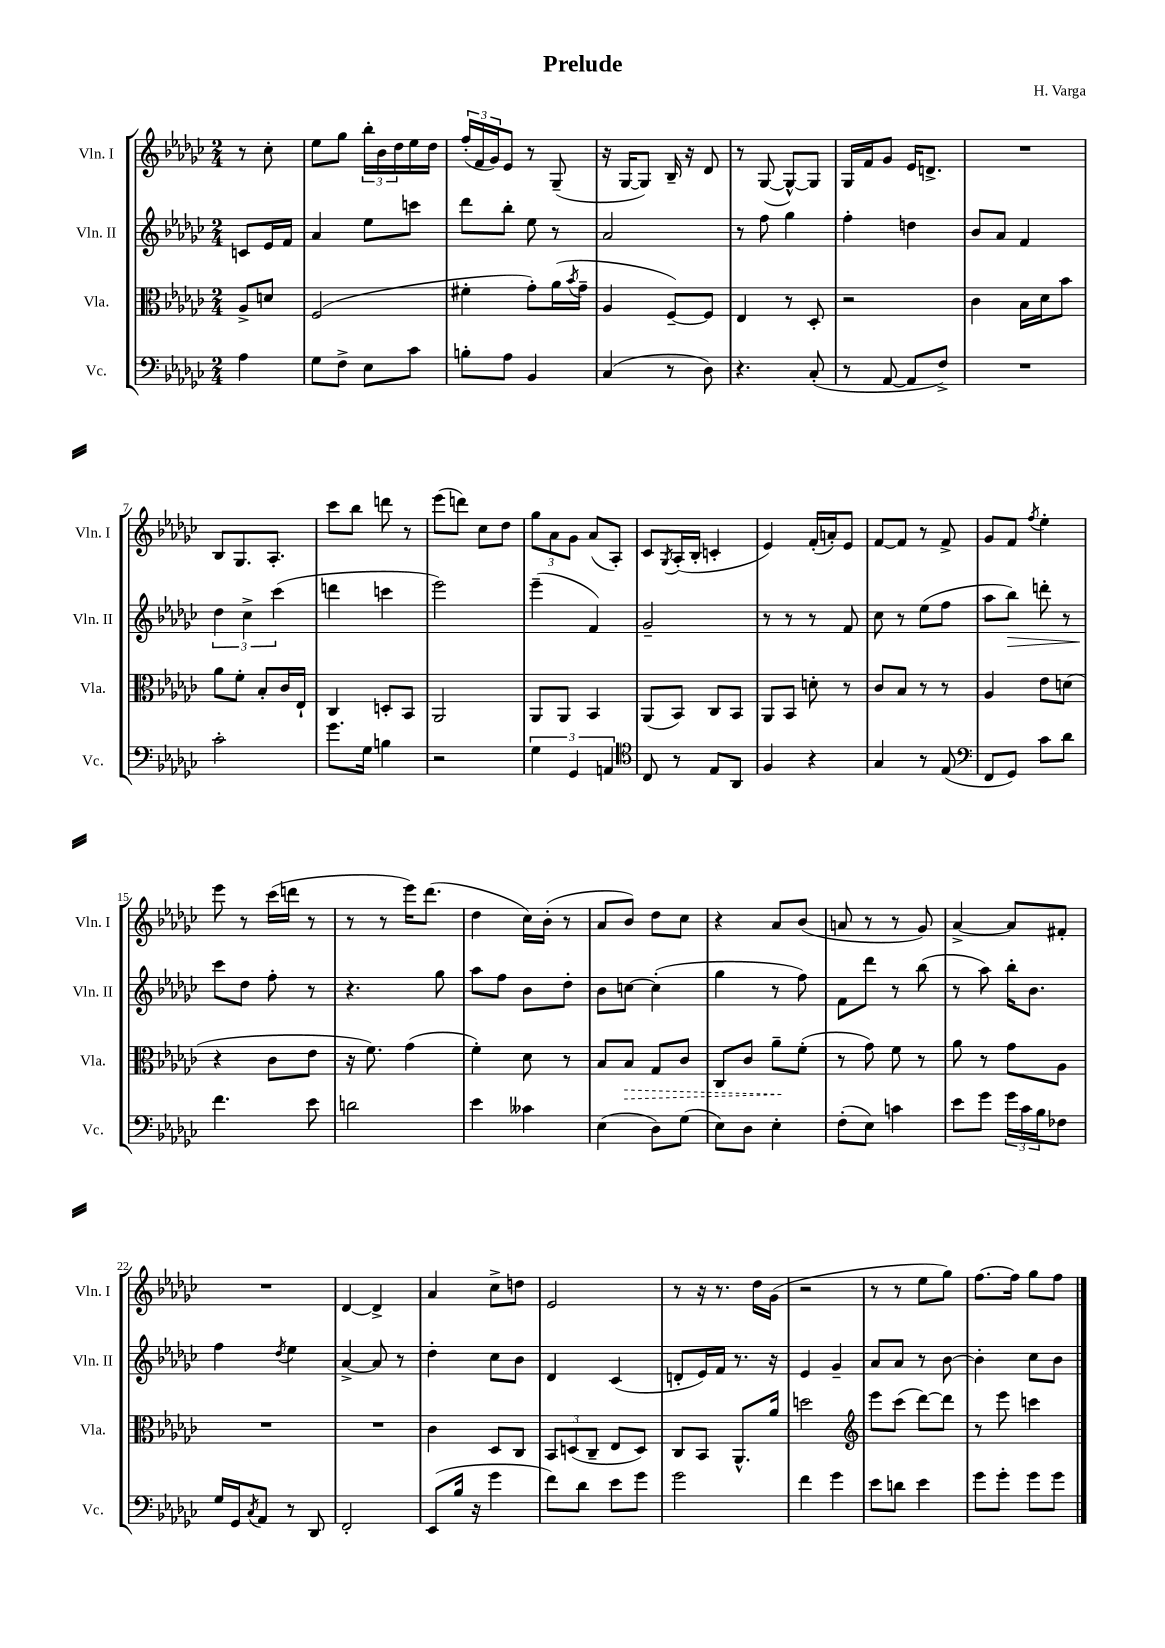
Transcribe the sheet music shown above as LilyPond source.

\header { title = "Prelude" composer = "H. Varga" }
<<
\new StaffGroup <<
\new Staff = "s0" \with { instrumentName = "Vln. I" shortInstrumentName = "Vln. I" } {
    \clef treble \key ges \major \numericTimeSignature \time 2/4 \partial 4
    r8 ces''8-. |
    ees''8 ges''8 \tuplet 3/2 { bes''16-. bes'16 des''16 } ees''16 des''16 |
    \tuplet 3/2 { f''16-.( f'16 ges'16) } ees'8 r8 ges8--( |
    r16 ges16~ ges8) bes16-- r16 des'8 |
    r8 ges8~( ges8~-^) ges8 |
    ges16 f'16 ges'8 ees'16 d'8.-> |
    R2 |
    bes8 ges8. aes8.-. |
    ces'''8 bes''8 d'''8 r8 |
    ees'''8( d'''8) ces''8 des''8 |
    \tuplet 3/2 { ges''8 aes'8 ges'8 } aes'8( aes8-.) |
    ces'8 \acciaccatura { ges8 } aes16-.( bes16-. c'4-. |
    ees'4) f'16-.( a'16-.) ees'8 |
    f'8~ f'8 r8 f'8-> |
    ges'8 f'8 \acciaccatura { f''8 } ees''4-. |
    ees'''8 r8 ces'''16( d'''16 r8 |
    r8 r8 ees'''16) des'''8.( |
    des''4 ces''16) bes'16-.( r8 |
    aes'8 bes'8) des''8 ces''8 |
    r4 aes'8 bes'8( |
    a'8 r8 r8 ges'8) |
    aes'4~-> aes'8 fis'8-. |
    R2 |
    des'4~ des'4-> |
    aes'4 ces''8-> d''8 |
    ees'2 |
    r8 r16 r8. des''16 ges'16( |
    r2 |
    r8 r8 ees''8 ges''8) |
    f''8.~ f''16 ges''8 f''8 \bar "|." |
}
\new Staff = "s1" \with { instrumentName = "Vln. II" shortInstrumentName = "Vln. II" } {
    \clef treble \key ges \major \numericTimeSignature \time 2/4 \partial 4
    c'8 ees'16 f'16 |
    aes'4 ees''8 c'''8 |
    des'''8 bes''8-. ees''8 r8 |
    aes'2 |
    r8 f''8 ges''4 |
    f''4-. d''4 |
    bes'8 aes'8 f'4 |
    \tuplet 3/2 { des''4 ces''4-> ces'''4( } |
    d'''4 c'''4 |
    ees'''2) |
    ees'''4--( f'4) |
    ges'2-- |
    r8 r8 r8 f'8 |
    ces''8 r8 ees''8( f''8 |
    aes''8 bes''8\>) d'''8-. r8 |
    ces'''8\! des''8 f''8-. r8 |
    r4. ges''8 |
    aes''8 f''8 bes'8 des''8-. |
    bes'8 c''8~ c''4-.( |
    ges''4 r8 f''8) |
    f'8 des'''8 r8 bes''8( |
    r8 aes''8) bes''16-. bes'8. |
    f''4 \acciaccatura { des''8 } ees''4 |
    aes'4~-> aes'8 r8 |
    des''4-. ces''8 bes'8 |
    des'4 ces'4( |
    d'8-. ees'16) f'16 r8. r16 |
    ees'4 ges'4-- |
    aes'8 aes'8 r8 bes'8~ |
    bes'4-. ces''8 bes'8 \bar "|." |
}
\new Staff = "s2" \with { instrumentName = "Vla." shortInstrumentName = "Vla." } {
    \clef alto \key ges \major \numericTimeSignature \time 2/4 \partial 4
    aes8-> d'8 |
    f2( |
    fis'4-. ges'8-.) aes'16( \acciaccatura { bes'8 } ges'16-- |
    aes4 f8~--) f8 |
    ees4 r8 des8-. |
    r2 |
    ces'4 bes16 des'16 bes'8 |
    aes'8 f'8-. bes8-. ces'16 ees16-! |
    ces4 d8-. bes,8 |
    aes,2 |
    aes,8 aes,8 bes,4 |
    aes,8( bes,8) ces8 bes,8 |
    aes,8 bes,8 d'8-. r8 |
    ces'8 bes8 r8 r8 |
    aes4 ees'8 d'8( |
    r4 ces'8 ees'8 |
    r16 f'8.) ges'4( |
    f'4-.) des'8 r8 |
    bes8 \once \override Hairpin.style = #'dashed-line bes8\> ges8 ces'8 |
    ces8 ces'8 aes'8--\! f'8-.( |
    r8 ges'8) f'8 r8 |
    aes'8 r8 ges'8 aes8 |
    R2 |
    R2 |
    ces'4 des8 ces8 |
    \tuplet 3/2 { bes,8 d8( ces8-- } ees8 d8) |
    ces8 bes,8 aes,8.-^ aes'16 |
    d''2 |
    \clef treble ees'''8 ces'''8( des'''8~) des'''8 |
    r8 ees'''8 c'''4 \bar "|." |
}
\new Staff = "s3" \with { instrumentName = "Vc." shortInstrumentName = "Vc." } {
    \clef bass \key ges \major \numericTimeSignature \time 2/4 \partial 4
    aes4 |
    ges8 f8-> ees8 ces'8 |
    b8-. aes8 bes,4 |
    ces4( r8 des8) |
    r4. ces8-.( |
    r8 aes,8~ aes,8 f8->) |
    R2 |
    ces'2-. |
    ges'8. ges16 b4 |
    r2 |
    \tuplet 3/2 { ges4 ges,4 a,4 } |
    \clef tenor ces8 r8 ees8 aes,8 |
    f4 r4 |
    ges4 r8 ees8( |
    \clef bass f,8 ges,8) ces'8 des'8 |
    f'4. ees'8 |
    d'2 |
    ees'4 ceses'4 |
    ees4( des8) ges8( |
    ees8) des8 ees4-. |
    f8-.( ees8) c'4 |
    ees'8 ges'8 \tuplet 3/2 { ges'16 ces'16 bes16 } fes8 |
    ges16 ges,16 \acciaccatura { ces8 } aes,8 r8 des,8 |
    f,2-. |
    ees,8( bes16 r16 ges'4 |
    f'8) des'8 ees'8 ges'8 |
    ges'2 |
    f'4 ges'4 |
    ees'8 d'8 ees'4 |
    ges'8 ges'8-. ges'8 ges'8 \bar "|." |
}
>>
>>
